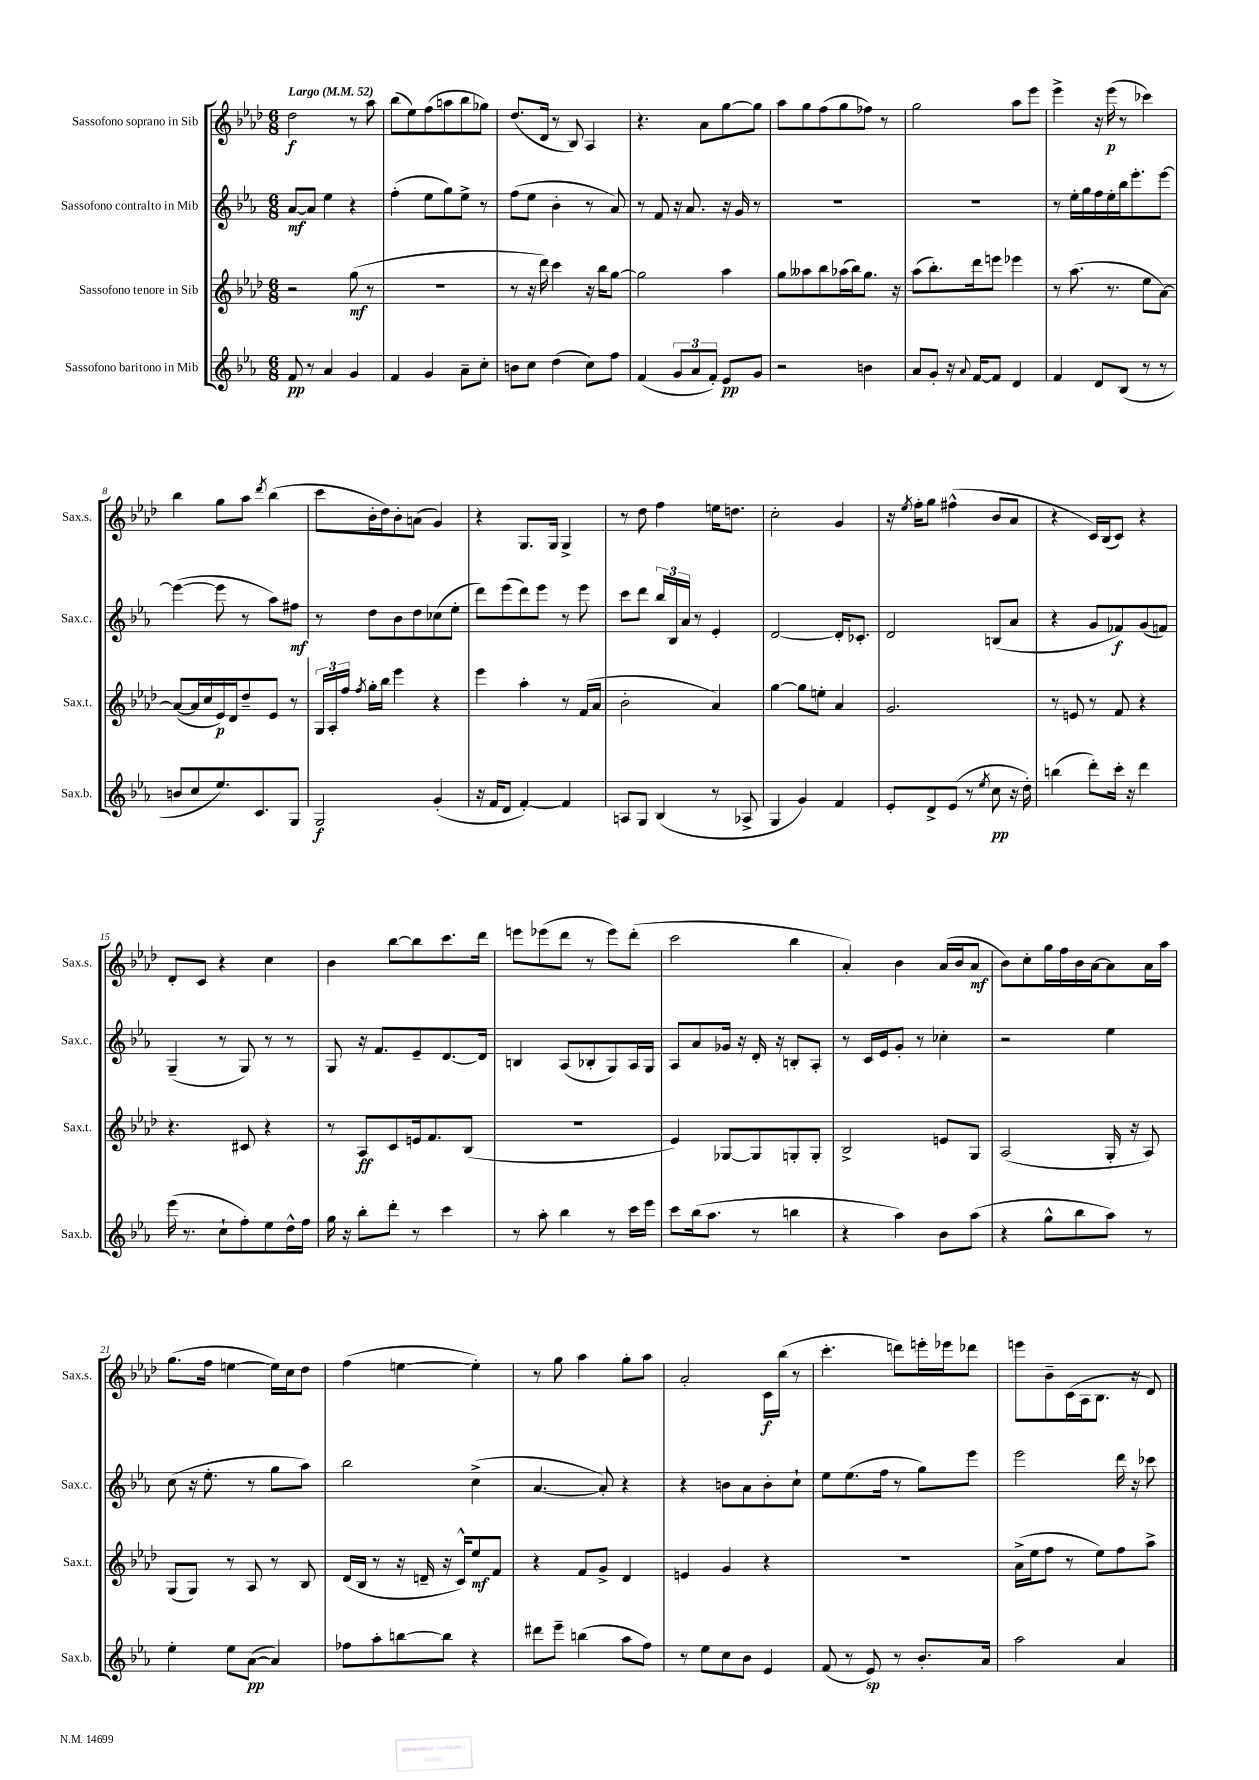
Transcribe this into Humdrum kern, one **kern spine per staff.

**kern	**dynam	**kern	**dynam	**kern	**dynam	**kern	**dynam
*part4	*part4	*part3	*part3	*part2	*part2	*part1	*part1
*staff4	*staff4	*staff3	*staff3	*staff2	*staff2	*staff1	*staff1
*I"Sassofono baritono in Mib	*	*I"Sassofono tenore in Sib	*	*I"Sassofono contralto in Mib	*	*I"Sassofono soprano in Sib	*
*I'Sax.b.	*	*I'Sax.t.	*	*I'Sax.c.	*	*I'Sax.s.	*
*clefG2	*	*clefG2	*	*clefG2	*	*clefG2	*
*k[b-e-a-]	*	*k[b-e-a-d-]	*	*k[b-e-a-]	*	*k[b-e-a-d-]	*
*M6/8	*	*M6/8	*	*M6/8	*	*M6/8	*
*MM52	*	*MM52	*	*MM52	*	*MM52	*
=1	=1	=1	=1	=1	=1	=1	=1
!	!	!	!	!	!	!LO:TX:a:B:t=Largo	!
8f/	pp	2r	.	[8a-/L	mf	2dd-\	f
8r	.	.	.	8a-/J]	.	.	.
4a-/	.	.	.	4ee-\	.	.	.
4g/	.	(8gg\	mf	4r	.	8r	.
.	.	8r	.	.	.	8aa-\	.
=2	=2	=2	=2	=2	=2	=2	=2
4f/	.	2.r	.	(4ff'\	.	(8bb-\L	.
.	.	.	.	.	.	8ee-\)	.
4g/	.	.	.	8ee-\L	.	(8ff\	.
.	.	.	.	8gg\)	.	8aan\	.
8a-~\L	.	.	.	8ee-^\J	.	8bb-\	.
8cc'\J	.	.	.	8r	.	8gg-X\J)	.
=3	=3	=3	=3	=3	=3	=3	=3
8bn\L	.	8r	.	(8ff\L	.	(8.dd-/L	.
8cc\J	.	16r	.	8ee-\J	.	.	.
.	.	16ddd-\)	.	.	.	16d-/Jk	.
(4dd\	.	4ccc\	.	4b-'\	.	8r	.
.	.	.	.	.	.	8B-/)	.
8cc\L)	.	16r	.	8r	.	4A-/	.
.	.	16bb-\KL	.	.	.	.	.
8ff\J	.	[8gg\J	.	8a-/)	.	.	.
=4	=4	=4	=4	=4	=4	=4	=4
(4f/	.	2gg\]	.	8r	.	4.r	.
.	.	.	.	8f/	.	.	.
12g/L	.	.	.	16r	.	.	.
.	.	.	.	8.a-/	.	.	.
12a-/	.	.	.	.	.	.	.
.	.	.	.	.	.	8a-\L	.
12f'/J)	.	.	.	.	.	.	.
8e-/L	pp	4aa-\	.	16r	.	[8gg\	.
.	.	.	.	16g/	.	.	.
8g/J	.	.	.	8r	.	8gg\J]	.
=5	=5	=5	=5	=5	=5	=5	=5
2r	.	8gg\L	.	2.r	.	8aa-\L	.
.	.	8aa--X\	.	.	.	8gg\	.
.	.	8bb-\	.	.	.	(8ff\	.
.	.	(16aa-X\L	.	.	.	8gg\	.
.	.	16bb-\J)	.	.	.	.	.
4bn\	.	8.gg\J	.	.	.	8ff-X\J)	.
.	.	.	.	.	.	8r	.
.	.	16r	.	.	.	.	.
=6	=6	=6	=6	=6	=6	=6	=6
8a-/L	.	(8aa-\L	.	2.r	.	2gg\	.
8g'/J	.	8.bb-'\)	.	.	.	.	.
16r	.	.	.	.	.	.	.
8qqa-/	.	.	.	.	.	.	.
[16f/KL	.	16ddd-\k	.	.	.	.	.
8f/J]	.	8eeen\J	.	.	.	.	.
4d/	.	4eee-X\	.	.	.	8aa-\L	.
.	.	.	.	.	.	8eee-\J	.
=7	=7	=7	=7	=7	=7	=7	=7
4f/	.	8r	.	8r	.	4eee-^\	.
.	.	(8.aa-\	.	16ee-'\LL	.	.	.
.	.	.	.	16gg\	.	.	.
8d/L	.	.	.	16ff\	.	16r	.
.	.	8.r	.	16ee-'\	.	(16eee-\	p
(8B-/J	.	.	.	16bb-\J	.	8r	.
.	.	.	.	8.eee-'\	.	.	.
8r	.	8ee-\L	.	.	.	4ccc-X\)	.
8r	.	[8a-\J)	.	[8eee-\J	.	.	.
!!LO:LB:g=z
=8	=8	=8	=8	=8	=8	=8	=8
8bn/L	.	(8a-/L_	.	(4eee-\_	.	4bb-\	.
8cc/	.	16a-/L]	.	.	.	.	.
.	.	16cc/	.	.	.	.	.
8.ee-/)	.	16e-/)	p	8eee-\]	.	8gg\L	.
.	.	16d-/J	.	.	.	.	.
.	.	8dd-~/	.	8r	.	8aa-\J	.
8.c/	.	.	.	.	.	.	.
.	.	.	.	.	.	8qddd-/	.
.	.	8e-/J	.	8aa-\L)	.	(4bb-\	.
8G/J	.	8r	.	8ff#X\J	mf	.	.
=9	=9	=9	=9	=9	=9	=9	=9
2G/	f	24G/LL	.	8r	.	8ccc\L	.
.	.	24A-'/	.	.	.	.	.
.	.	24ff/JJ	.	.	.	.	.
.	.	8qff/	.	.	.	.	.
.	.	16gg'\LL	.	8dd\L	.	16b-'\L	.
.	.	16bb-\JJ	.	.	.	16dd-\J)	.
.	.	4eee-\	.	8b-\	.	8b-'\	.
.	.	.	.	8dd\	.	(8an\J	.
(4g'/	.	4r	.	(8cc-X\	.	4g/)	.
.	.	.	.	8ee-'\J	.	.	.
=10	=10	=10	=10	=10	=10	=10	=10
16r	.	4eee-\	.	8ddd\L)	.	4r	.
16f/KL	.	.	.	.	.	.	.
8d/J	.	.	.	(8eee-\	.	.	.
[4f'/)	.	4aa-'\	.	8ddd\)	.	8.G/L	.
.	.	.	.	8eee-\J	.	.	.
.	.	.	.	.	.	16G/Jk	.
4f/]	.	8r	.	8r	.	4G^/	.
.	.	(16f/LL	.	8eee-\	.	.	.
.	.	16a-/JJ	.	.	.	.	.
=11	=11	=11	=11	=11	=11	=11	=11
8An/L	.	2b-'\	.	8ccc\L	.	8r	.
8G/J	.	.	.	8ddd\J	.	8dd-\	.
(4B-/	.	.	.	24bb-/LL	.	4ff\	.
.	.	.	.	24B-/	.	.	.
.	.	.	.	24a-/JJ	.	.	.
.	.	.	.	8r	.	.	.
8r	.	4a-/)	.	4e-'/	.	16een\KL	.
.	.	.	.	.	.	8.ddn\J	.
8A-X^/	.	.	.	.	.	.	.
=12	=12	=12	=12	=12	=12	=12	=12
4G/	.	[4gg\	.	[2d/	.	2cc'\	.
4g/)	.	8gg\L]	.	.	.	.	.
.	.	8een'\J	.	.	.	.	.
4f/	.	4a-/	.	16d'/KL]	.	4g/	.
.	.	.	.	8.c-X'/J	.	.	.
=13	=13	=13	=13	=13	=13	=13	=13
8e-'/L	.	2.g/	.	2d/	.	16r	.
.	.	.	.	.	.	8qee-/	.
.	.	.	.	.	.	16ff'\KL	.
8d^/	.	.	.	.	.	8gg\J	.
(8e-/J	.	.	.	.	.	(4ff#X^^\	.
8r	.	.	.	.	.	.	.
8qee-/	.	.	.	.	.	.	.
8cc\	pp	.	.	(8Bn/L	.	8b-/L	.
16r	.	.	.	8a-/J	.	8a-/J	.
16dd'\)	.	.	.	.	.	.	.
=14	=14	=14	=14	=14	=14	=14	=14
(4bbn\	.	8r	.	4r	.	4r	.
.	.	8en/	.	.	.	.	.
8ddd'\L)	.	8r	.	8g/L	.	16c/LL)	.
.	.	.	.	.	.	(16B-/J	.
16ccc'\Jk	.	8f/	.	8f-X/)	f	8c/J)	.
16r	.	.	.	.	.	.	.
4ddd\	.	4r	.	(8g/	.	4r	.
.	.	.	.	8fn/J)	.	.	.
!!LO:LB:g=z
=15	=15	=15	=15	=15	=15	=15	=15
(16eee-\	.	4.r	.	(4G~/	.	8d-'/L	.
8.r	.	.	.	.	.	.	.
.	.	.	.	.	.	8c/J	.
8cc`\L	.	.	.	8r	.	4r	.
8ff'\)	.	8c#X/	.	8G/)	.	.	.
8ee-\	.	4r	.	8r	.	4cc\	.
16dd^^\L	.	.	.	8r	.	.	.
16ff\JJ	.	.	.	.	.	.	.
=16	=16	=16	=16	=16	=16	=16	=16
16gg\	.	8r	.	8G/	.	4b-\	.
16r	.	.	.	.	.	.	.
8bb-'\L	.	8A-/L	ff	16r	.	.	.
.	.	.	.	8.f/L	.	.	.
8ddd'\J	.	8c/	.	.	.	[8bb-\L	.
8r	.	16en/k	.	8e-~/	.	8bb-\]	.
.	.	8.f/	.	.	.	.	.
4ccc\	.	.	.	[8.d/	.	8.ccc\	.
.	.	(8B-/J	.	.	.	.	.
.	.	.	.	16d/Jk]	.	16ddd-\Jk	.
=17	=17	=17	=17	=17	=17	=17	=17
8r	.	2.r	.	4Bn/	.	8eeen\L	.
8aa-'\	.	.	.	.	.	(8eee-X\	.
4bb-\	.	.	.	(8A-/L	.	8ddd-\J	.
.	.	.	.	8B-X'/	.	8r	.
8r	.	.	.	8G/)	.	8eee-\L)	.
16ccc\LL	.	.	.	16A-/L	.	(8ddd-'\J	.
16eee-\JJ	.	.	.	16G/JJ	.	.	.
=18	=18	=18	=18	=18	=18	=18	=18
8ccc\L	.	4e-/)	.	8A-/L	.	2ccc\	.
(16bb-\k	.	.	.	8a-/	.	.	.
8.aa-\J	.	.	.	.	.	.	.
.	.	[8G-X/L	.	16g-X/Jk	.	.	.
.	.	.	.	16r	.	.	.
8r	.	8G-/]	.	16d'/	.	.	.
.	.	.	.	16r	.	.	.
4bbn\	.	8Gn'/	.	8Bn'/L	.	4bb-\	.
.	.	8G'/J	.	8A-'/J	.	.	.
=19	=19	=19	=19	=19	=19	=19	=19
4r	.	2B-^/	.	8r	.	4a-'/)	.
.	.	.	.	16c/LL	.	.	.
.	.	.	.	16e-/J	.	.	.
4aa-\)	.	.	.	8g'/J	.	4b-\	.
.	.	.	.	8r	.	.	.
8b-\L	.	8en/L	.	4cc-X'\	.	(16a-/LL	.
.	.	.	.	.	.	16b-/J	.
(8aa-\J	.	8G/J	.	.	.	8a-/J	mf
=20	=20	=20	=20	=20	=20	=20	=20
4r	.	(2A-/	.	2r	.	8b-\L)	.
.	.	.	.	.	.	8cc'\	.
8gg^^\L	.	.	.	.	.	16gg\L	.
.	.	.	.	.	.	16ff\	.
8bb-\	.	.	.	.	.	16b-\	.
.	.	.	.	.	.	[16a-\J	.
8aa-\J)	.	16G'/	.	4ee-\	.	8a-\]	.
.	.	16r	.	.	.	.	.
8r	.	8A-/)	.	.	.	16a-\L	.
.	.	.	.	.	.	16aa-\JJ	.
!!LO:LB:g=z
=21	=21	=21	=21	=21	=21	=21	=21
4ee-'\	.	(8G/L	.	(8cc\	.	(8.gg\L	.
.	.	8G/J)	.	16r	.	.	.
.	.	.	.	8.ee-'\	.	16ff\Jk	.
8ee-\L	.	8r	.	.	.	[4een\	.
([8a-\J	pp	8A-/	.	8r	.	.	.
4a-/])	.	8r	.	8gg\L	.	16ee\LL])	.
.	.	.	.	.	.	16cc\J	.
.	.	8B-/	.	8aa-\J)	.	8dd-\J	.
=22	=22	=22	=22	=22	=22	=22	=22
8ff-X\L	.	(16d-/LL	.	2bb-\	.	(4ff\	.
.	.	16B-/JJ	.	.	.	.	.
8aa-'\	.	8r	.	.	.	.	.
[8bbn\	.	16r	.	.	.	[4een\	.
.	.	16dn~/	.	.	.	.	.
8bb\J]	.	16r	.	.	.	.	.
.	.	16c^^/KL)	.	.	.	.	.
4r	.	8ee-/	mf	(4cc^\	.	4ee'\])	.
.	.	8f/J	.	.	.	.	.
=23	=23	=23	=23	=23	=23	=23	=23
8ddd#X\L	.	4r	.	[4.a-/	.	8r	.
8eee-~\J	.	.	.	.	.	8gg\	.
(4bbn\	.	8f/L	.	.	.	4aa-\	.
.	.	8g^/J	.	8a-'/])	.	.	.
8aa-\L	.	4d-/	.	4r	.	8gg'\L	.
8ff\J)	.	.	.	.	.	8aa-\J	.
=24	=24	=24	=24	=24	=24	=24	=24
8r	.	4en/	.	4r	.	2a-'/	.
8ee-\L	.	.	.	.	.	.	.
8cc\	.	4g/	.	8bn\L	.	.	.
8b-\J	.	.	.	8a-\	.	.	.
4e-/	.	4r	.	8b'\	.	16c\LL	f
.	.	.	.	.	.	(16bb-\JJ	.
.	.	.	.	8cc`\J	.	8r	.
=25	=25	=25	=25	=25	=25	=25	=25
(8f/	.	2.r	.	8ee-\L	.	4.ccc'\	.
8r	.	.	.	(8.ee-\	.	.	.
8e-/)	sp	.	.	.	.	.	.
.	.	.	.	16ff\Jk	.	.	.
8r	.	.	.	8r	.	8dddn\L)	.
8.b-'/L	.	.	.	8gg\L)	.	16eeen'\L	.
.	.	.	.	.	.	16eee-X\J	.
.	.	.	.	8eee-\J	.	8ddd-X\J	.
16a-/Jk	.	.	.	.	.	.	.
=26	=26	=26	=26	=26	=26	=26	=26
2aa-\	.	(16a-^\LL	.	2eee-\	.	8eeen\L	.
.	.	16ee-\J	.	.	.	.	.
.	.	8ff\J	.	.	.	8b-~\	.
.	.	8r	.	.	.	(16c\L	.
.	.	.	.	.	.	16A-\J	.
.	.	8ee-\L)	.	.	.	8.B-\J	.
4a-/	.	8ff\	.	16ddd\	.	.	.
.	.	.	.	16r	.	16r	.
.	.	8aa-^\J	.	8ccc-X\	.	8d-/)	.
==	==	==	==	==	==	==	==
*-	*-	*-	*-	*-	*-	*-	*-
